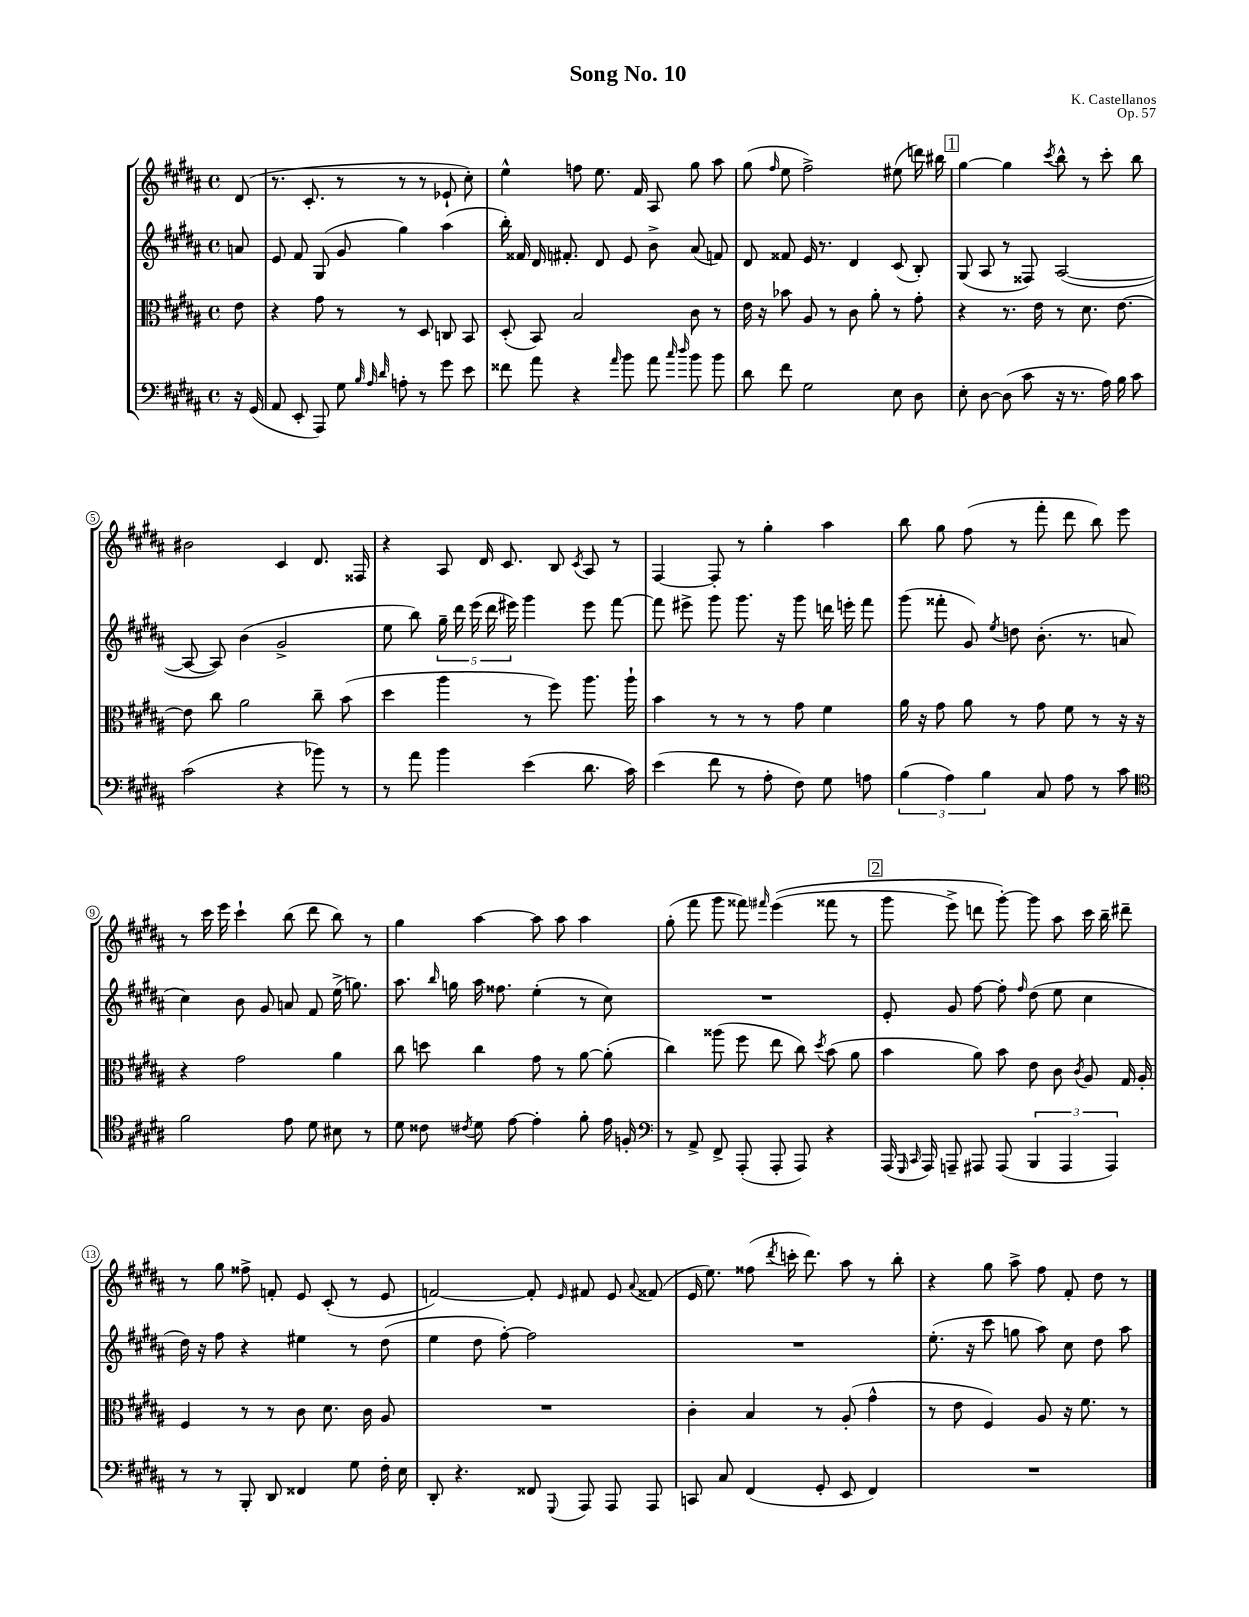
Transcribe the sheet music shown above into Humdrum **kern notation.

**kern	**kern	**kern	**kern
*part4	*part3	*part2	*part1
*staff4	*staff3	*staff2	*staff1
*clefF4	*clefC3	*clefG2	*clefG2
*k[f#c#g#d#a#]	*k[f#c#g#d#a#]	*k[f#c#g#d#a#]	*k[f#c#g#d#a#]
*M4/4	*M4/4	*M4/4	*M4/4
*met(c)	*met(c)	*met(c)	*met(c)
=	=	=	=
16r	8e\	8an/	(8d#/
(16GG#/	.	.	.
=1	=1	=1	=1
8AA#/	4r	8e/	8.r
8EE'/	.	8f#/	.
.	.	.	8.c#'/
8AAA#/)	8g#\	(8G#/	.
8G#\	8r	8g#/	8r
32qqB/	.	.	.
32qqA#/	.	.	.
32qqd#/	.	.	.
8An'\	8r	4gg#\)	8r
8r	8D#/	.	8r
8g#\	8Cn/	(4aa#\	8e-X`/
8e\	8BB/	.	8cc#'\)
=2	=2	=2	=2
8f##X\	(8D#'/	16bb'\)	4ee^^\
.	.	16f##X/	.
8a#\	8BB/)	16d#/	.
.	.	8.f#X'/	.
4r	2B/	.	8ffn\
.	.	8d#/	8.ee\
16qqa#/	.	.	.
8b\	.	8e/	.
.	.	.	16f#/
8a#\	.	8b^\	8A#/
16qqcc#/	.	.	.
16qqdd#/	.	.	.
8b\	8c#\	(8a#/	8gg#\
8b\	8r	8fn/)	8aa#\
=3	=3	=3	=3
8d#\	16e\	8d#/	(8gg#\
.	16r	.	.
.	.	.	16qqff#/
8f#\	8b-X\	8f##X/	8ee\
2G#\	8A#/	16e/	2ff#^\)
.	.	8.r	.
.	8r	.	.
.	8c#\	4d#/	.
.	8a#'\	.	.
8E\	8r	(8c#/	(8ee#X\
8D#\	8g#'\	8B'/)	16dddn\)
.	.	.	16bb#X\
!!LO:REH:place=s1:t=1
=4	=4	=4	=4
8E'\	4r	(8G#/	[4gg#\
[8D#\	.	8A#/	.
(8D#\]	8.r	8r	4gg#\]
8c#\	.	8F##X/)	.
.	16e\	.	.
.	.	.	8qccc#/
16r	8r	([2A#/	8bb^^\
8.r	.	.	.
.	8.d#\	.	8r
16A#\)	.	.	8ccc#'\
16B\	[8.e\	.	.
8c#\	.	.	8bb\
!!LO:LB:g=z
=5	=5	=5	=5
(2c#\	8e\]	8A#/_	2b#X\
.	8cc#\	8A#/])	.
.	2a#\	(4b\	.
4r	.	2g#^/	4c#/
8b-X\)	8cc#~\	.	8.d#/
8r	(8b\	.	.
.	.	.	16F##X/
=6	=6	=6	=6
8r	4dd#\	8ee\	4r
8a#\	.	8bb\)	.
4b\	4aa#\	20gg#~\	8A#/
.	.	20ddd#\	.
.	.	(20eee\	.
.	.	.	16d#/
.	.	20ddd#\	.
.	.	.	8.c#/
.	.	20eee#X\)	.
(4e\	8r	4ggg#\	.
.	8ff#\)	.	8B/
.	.	.	8qc#/
8.d#\	8.aa#\	8eee#\	8A#/
.	.	[8fff#\	8r
16c#\)	16aa#`\	.	.
=7	=7	=7	=7
(4e\	4b\	8fff#\]	[4F#/
.	.	8eee#X^\	.
8f#\	8r	8ggg#\	8F#'/]
8r	8r	8.ggg#\	8r
8A#'\	8r	.	4gg#'\
.	.	16r	.
8F#\)	8g#\	8ggg#\	.
8G#\	4f#\	16dddn\	4aa#\
.	.	16eeen'\	.
8An\	.	8fff#\	.
=8	=8	=8	=8
(6B\	16a#\	(8ggg#\	8bb\
.	16r	.	.
.	8g#\	8fff##X'\	8gg#\
6A#\)	.	.	.
.	8a#\	8g#/)	(8ff#\
6B\	.	.	.
.	.	8qee/	.
.	8r	8ddn\	8r
8C#/	8g#\	(8.b'\	8fff#'\
8A#\	8f#\	.	8ddd#\
.	.	8.r	.
8r	8r	.	8bb\)
8c#\	16r	8an/	8eee\
.	16r	.	.
!!LO:LB:g=z
=9	=9	=9	=9
*clefC4	*	*	*
2f#\	4r	4cc#\)	8r
.	.	.	16ccc#\
.	.	.	16eee\
.	2g#\	8b\	4ccc#`\
.	.	8g#/	.
8e\	.	8an/	(8bb\
8d#\	.	8f#/	8ddd#\
8B#X\	4a#\	(16ee^\	8bb\)
.	.	8.ggn\)	.
8r	.	.	8r
=10	=10	=10	=10
8d#\	8cc#\	8.aa#\	4gg#\
8c##X\	8ddn\	.	.
.	.	16qqbb/	.
.	.	16ggn\	.
8qc#X/	.	.	.
8d#\	4cc#\	16aa#\	[4aa#\
.	.	8.ff##X\	.
[8e\	.	.	.
4e'\]	8g#\	(4ee'\	8aa#\]
.	8r	.	8aa#\
8f#'\	[8a#\	8r	4aa#\
16e\	(8a#'\]	8cc#\)	.
16Fn'/	.	.	.
=11	=11	=11	=11
*clefF4	*	*	*
8r	4cc#\)	1r	(8gg#'\
8AA#^/	.	.	8fff#\
8FF#^/	(8aa##X\	.	8ggg#\
(8AAA#'/	8ff#\	.	8fff##X\)
.	.	.	16qqfff#X/
8AAA#'/	8ee\	.	((4eee\
8AAA#/)	8cc#\)	.	.
.	8qdd#/	.	.
4r	(8b\	.	8fff##X\
.	8a#\	.	8r
!!LO:REH:place=s1:t=2
=12	=12	=12	=12
(16AAA#/	4b\	8e'/	8ggg#\
16qqGGG#/	.	.	.
16qqCC#/	.	.	.
16AAA#/)	.	.	.
8AAAn~/	.	8g#/	8eee^\)
8AAA#X/	8a#\)	[8ff#\	8dddn\
(8AAA#/	8b\	8ff#'\]	[8ggg#'\)
.	.	16qqff#/	.
6BBB/	8e\	(8dd#\	8ggg#\]
.	8c#\	8ee\	8aa#\
6AAA#/	.	.	.
.	8qc#/	.	.
.	8A#/	4cc#\	16ccc#\
.	.	.	16bb~\
6AAA#/)	.	.	.
.	16G#/	.	8ddd#X~\
.	16A#'/	.	.
!!LO:LB:g=z
=13	=13	=13	=13
8r	4F#/	16dd#\)	8r
.	.	16r	.
8r	.	8ff#\	8gg#\
8BBB'/	8r	4r	8ff##X^\
8DD#/	8r	.	8fn'/
4FF##X/	8c#\	4ee#X\	8e/
.	8.d#\	.	(8c#'/
8G#\	.	8r	8r
.	16c#\	.	.
16F#'\	8A#/	(8dd#\	8e/
16E\	.	.	.
=14	=14	=14	=14
8DD#'/	1r	4ee\	[2fn/)
4.r	.	.	.
.	.	8dd#\	.
.	.	[8ff#'\)	.
8FF##X/	.	2ff#\]	8f'/]
8qqGGG#/	.	.	16qqe/
8AAA#/	.	.	8f#X/
8AAA#/	.	.	8e/
.	.	.	8qqa#/
8AAA#/	.	.	(8f##X/
=15	=15	=15	=15
8CCn/	4c#'\	1r	16e/
.	.	.	8.ee\)
8C#/	.	.	.
(4FF#/	4B/	.	(8ff##X\
.	.	.	8qddd#/
.	.	.	16cccn'\
.	.	.	8.ddd#\)
8GG#'/	8r	.	.
8EE/	(8A#'/	.	8aa#\
4FF#/)	4g#^^\	.	8r
.	.	.	8bb'\
=16	=16	=16	=16
1r	8r	(8.ee'\	4r
.	8e\	.	.
.	.	16r	.
.	4F#/)	8ccc#\	8gg#\
.	.	8ggn\	8aa#^\
.	8A#/	8aa#\)	8ff#\
.	16r	8cc#\	8f#'/
.	8.f#\	.	.
.	.	8dd#\	8dd#\
.	8r	8aa#\	8r
==	==	==	==
*-	*-	*-	*-
